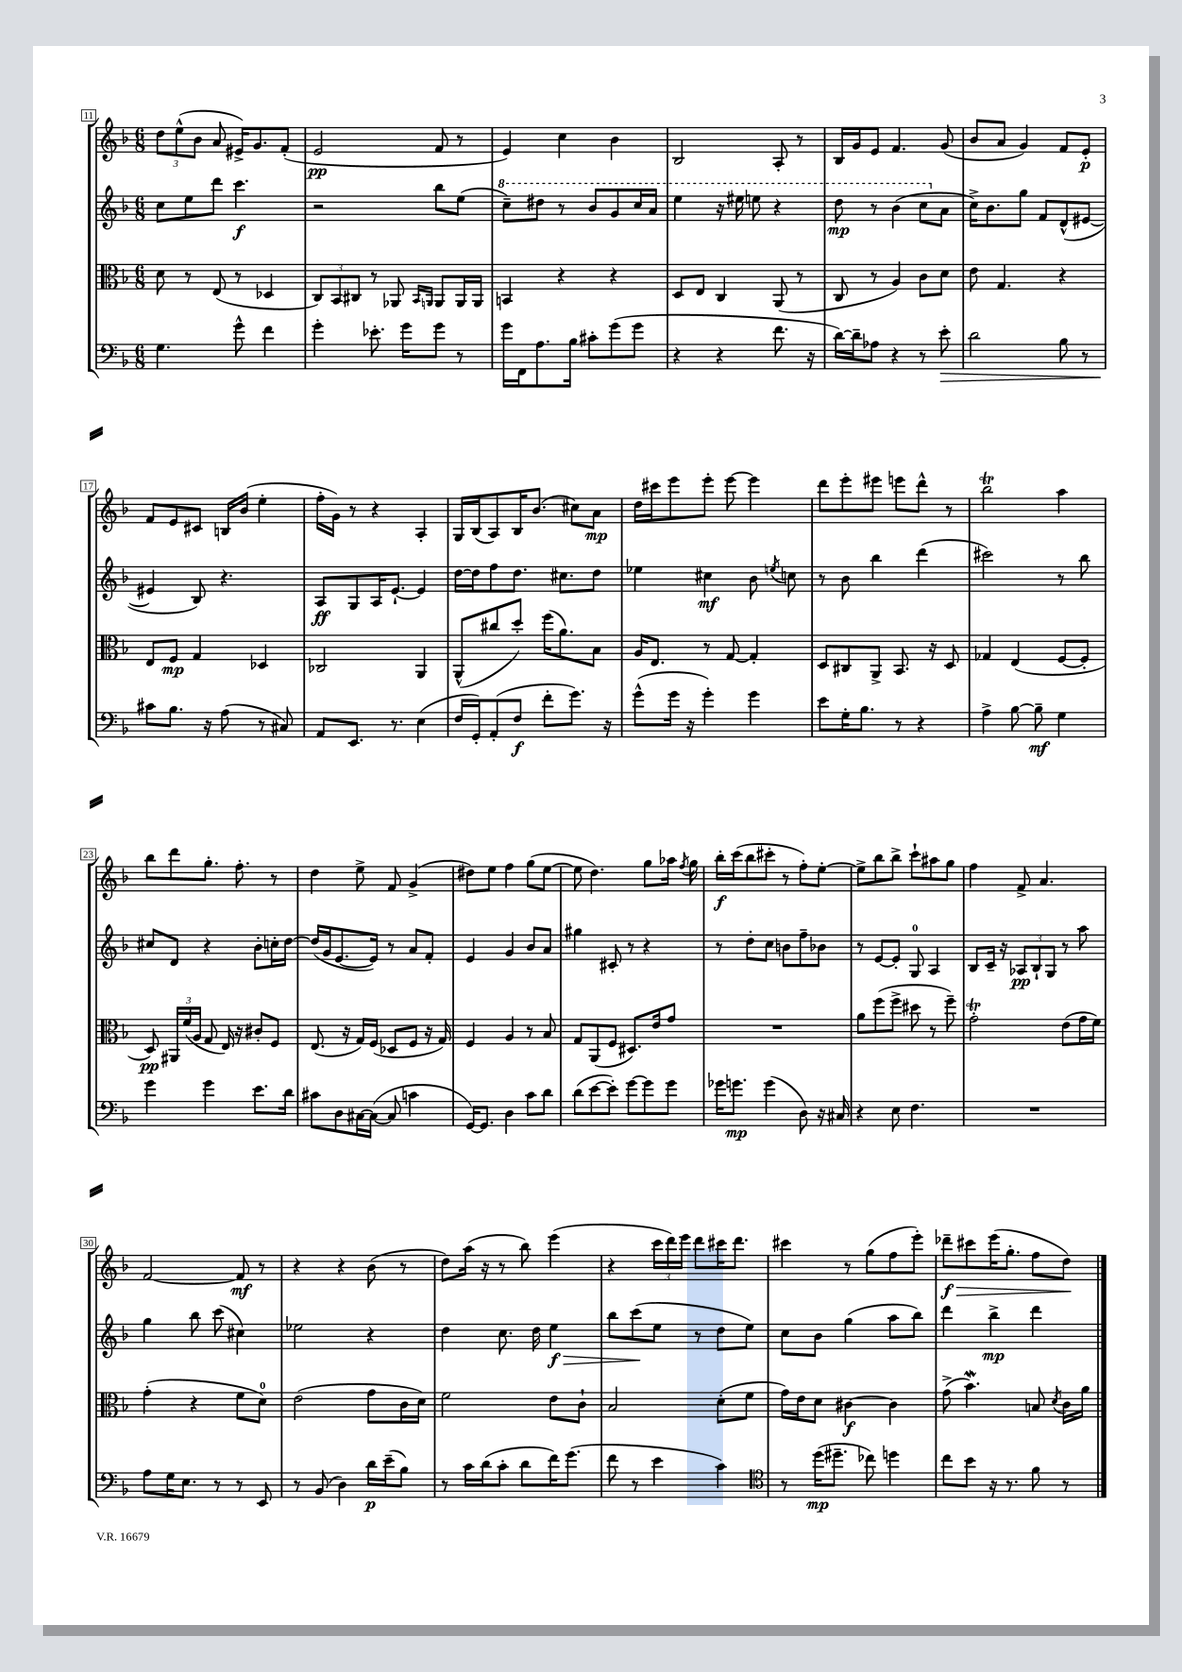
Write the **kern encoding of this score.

**kern	**kern	**kern	**kern
*staff4	*staff3	*staff2	*staff1
*clefF4	*clefC3	*clefG2	*clefG2
*k[b-]	*k[b-]	*k[b-]	*k[b-]
*M6/8	*M6/8	*M6/8	*M6/8
4.G	8d	8cc	12dd
.	.	.	(12ee^^
.	8r	8ee	.
.	.	.	12b-
.	(8E	8ddd	8a
8g^^	8r	4.ccc	16e#^)
.	.	.	8.g
4f	4D-	.	.
.	.	.	(8f'
=	=	=	=
4g'	12C)	2r	2e
.	12BB-	.	.
.	12C#	.	.
8.e-'	8r	.	.
.	8AA-	.	.
16g	.	.	.
.	16qqBB-	.	.
.	16qqAA	.	.
8g	8AA	8bb-	8f
8r	16AA	(8ee	8r
.	16AA	.	.
=	=	=	=
16g	4BB	8ccc~)	4e)
16FF	.	.	.
8.A	.	8ddd#	.
.	4r	8r	4cc
16B-	.	.	.
8c#'	.	8bb-	.
(8g	4r	8gg	4b-
8g	.	16ccc	.
.	.	16aa	.
=	=	=	=
4r	8D	4eee	2B-
.	8E	.	.
4r	4C	16r	.
.	.	16eee#	.
.	.	8eee	.
8.f	(8AA	4r	8A'
.	8r	.	8r
16r	.	.	.
=	=	=	=
[16d)	8C	8ddd	16B-
16d~]	.	.	16g
8A-	8r	8r	8e
4r	4A)	(4bb-	4.f
8r	8c	8ccc	.
8e'	8d	8a	(8g
=	=	=	=
2d	8e	16cc^)	8b-
.	.	8.b-	.
.	4.G	.	8a
.	.	8gg	4g)
.	.	8f	.
8B-	4r	(8d^^	8f
8r	.	[8e#	8e'
=	=	=	=
8c#	8E	4e#]	8f
8.B-	8F	.	8e
.	4G	8B-)	8c#
16r	.	.	.
(8A	.	4.r	16B
.	.	.	(16b-
8r	4D-	.	4ee'
8C#)	.	.	.
=	=	=	=
8AA	2C-	8A	16ff'
.	.	.	16g)
8.EE	.	8G	8r
.	.	16A	4r
8.r	.	[8.e`	.
(4E	4AA	4e]	4A'
=	=	=	=
16F	(8AA^^	[16dd	16G
16GG')	.	16dd]	(16B-
(8AA'	8cc#	8ff	8A)
8F	8dd')	8.dd	16B-
.	.	.	(8.b-
8f'	(16ff	.	.
.	8.a)	8.cc#	.
8.g)	.	.	8cc#)
.	8B-	8dd	8a
16r	.	.	.
=	=	=	=
(8g^^	16A	4ee-	16dd
.	8.E	.	16ccc#
16g	.	.	8eee
16r	.	.	.
4g')	8r	4cc#	8eee'
.	[8G	.	[8eee
4g	4G']	8b-	4eee]
.	.	8qee	.
.	.	8cc	.
=	=	=	=
8e	8D	8r	8ddd
16G'	8C#	8b-	8eee'
8.B-	.	.	.
.	8AA^	4bb-	8eee#
8r	8.BB-	.	8eee
4r	.	(4ddd	8ddd^^
.	16r	.	.
.	8D	.	8r
=	=	=	=
4A^	4G-	2ccc#)	2bb-
[8B-	(4E	.	.
8B-~]	.	.	.
4G	[8F	8r	4aa
.	8F']	8bb-	.
=	=	=	=
4g	8D)	8cc#	8bb-
.	24AA#	8d	8ddd
.	(24f	.	.
.	24A	.	.
4g	8G	4r	8.gg'
.	16E)	.	.
.	16r	.	8.ff'
8.e	8c#'	8b-'	.
.	8F	16cc'	8r
16d	.	[16dd	.
=	=	=	=
8c#	(8.E	(16dd]	4dd
.	.	16g	.
8D	.	[8.e	.
.	16r	.	.
[16C#	16G)	.	8ee^
(16C#_	(16F	16e])	.
8C#]	8D-	8r	8f
4c	8F	8a	(4g^
.	16r	8f'	.
.	16G)	.	.
=	=	=	=
[16GG)	4F	4e	8dd#)
8.GG]	.	.	.
.	.	.	8ee
4D	4A	4g	4ff
8c	8r	8b-	(8gg
8d	8B-	8a	[8ee
=	=	=	=
(8d	8G	4gg#	8ee]
[8e	(8AA	.	4.dd)
8e'])	8F	8c#'	.
[8g	8.D#)	8r	.
8g]	.	4r	8gg
.	16e	.	.
8g	8g	.	16aa-
.	.	.	8qff
.	.	.	16gg
=	=	=	=
16g-	2.r	8r	16bb-'
8.g	.	.	(16ccc
.	.	8dd'	8bb-
(4g	.	8cc	8ccc#'
.	.	8b	8r
8D)	.	8ff~	8ff')
16r	.	8b-	[8ee'
16C#	.	.	.
=	=	=	=
4r	8a	8r	8ee^]
.	(8ff	[8e	8bb-
8E	8ff^	8e']	8bb-^
4.F	8dd#	8G	8ccc`
.	8r	4A	8aa#
.	8ff~)	.	8gg
=	=	=	=
2.r	2g'	8B-	4ff
.	.	16c~	.
.	.	16r	.
.	.	12A-	8f^
.	.	12B-`	.
.	.	.	4.a
.	.	12G	.
.	(8e	8r	.
.	16g	8aa	.
.	16f)	.	.
=	=	=	=
8A	(4g'	4gg	[2f
16G	.	.	.
8.E	.	.	.
.	4r	8bb-	.
8r	.	(8ccc	.
8r	8f	4cc#)	8f]
8EE	8d)	.	8r
=	=	=	=
8r	(2e	2ee-	4r
(8BB-	.	.	.
4D)	.	.	4r
16d	8g	4r	(8b-
(16e~	.	.	.
8B-)	16c	.	8r
.	16d)	.	.
=	=	=	=
8r	2f	4dd	8dd)
16c	.	.	(16aa
(16d	.	.	16r
8c'	.	8.cc	8r
8d	.	.	8bb-)
.	.	16dd	.
16f)	8e	4ee	(4eee
(8.g	.	.	.
.	8c`	.	.
=	=	=	=
8f	2B-	8bb-	4r
8r	.	(8ccc	.
4e	.	8ee	24ccc
.	.	.	24ddd)
.	.	.	24eee
.	.	8r	8ddd
4c)	(8d'	8dd	16ccc#
.	.	.	8.ddd
.	8f	8ee)	.
=	=	=	=
*clefC4	*	*	*
8r	16g)	8cc	4ccc#
.	16e	.	.
(16dd	8d	8b-	.
8.dd#~	.	.	.
.	[4c#	(4gg	8r
8cc-)	.	.	(8gg
4dd	4c#]	8aa	8ff
.	.	8bb-)	8eee')
=	=	=	=
8cc	(8g^	4ddd	8ddd-~
8b-	4.b-)	.	8ccc#
16r	.	4bb-^	(16eee
8.r	.	.	8.gg'
8f	8B	4ddd	8ff
.	8qd	.	.
8r	16c	.	8dd)
.	16a	.	.
==	==	==	==
*-	*-	*-	*-
